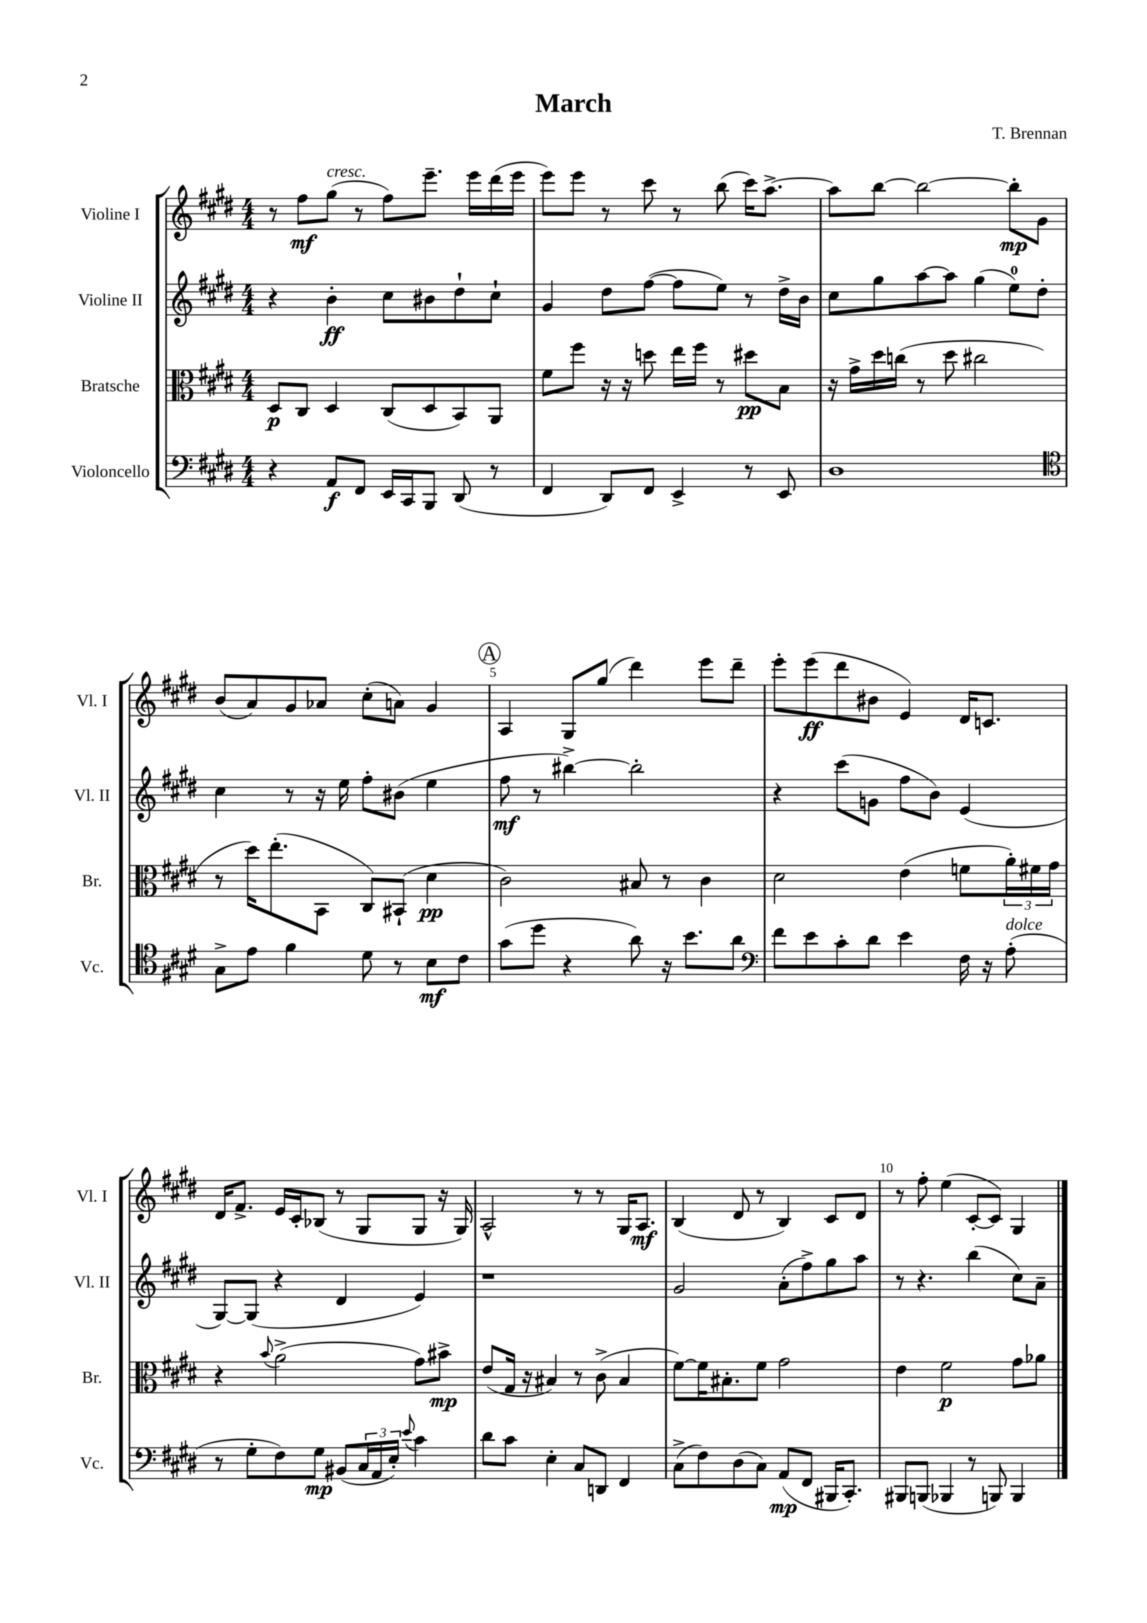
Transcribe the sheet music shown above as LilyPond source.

\header { title = "March" composer = "T. Brennan" }
<<
\new StaffGroup <<
\new Staff = "s0" \with { instrumentName = "Violine I" shortInstrumentName = "Vl. I" } {
    \clef treble \key e \major \numericTimeSignature \time 4/4
    r8 fis''8\mf gis''8^\markup { \italic "cresc." }( r8 fis''8) e'''8.-- e'''16 dis'''16( e'''16 |
    e'''8) e'''8 r8 cis'''8 r8 b''8( cis'''16) a''8.~-> |
    a''8 b''8~ b''2~ b''8-.\mp gis'8 |
    b'8( a'8) gis'8 aes'8 cis''8-.( a'8) gis'4 |
    \mark \markup { \circle "A" } a4 gis8 gis''8( dis'''4) e'''8 dis'''8-- |
    e'''8-. e'''8\ff( dis'''8 bis'8 e'4) dis'16 c'8. |
    dis'16 fis'8.-> e'16 cis'16-. bes8( r8 gis8 gis8 r16 gis16) |
    a2-^ r8 r8 gis16 a8.\mf |
    b4( dis'8 r8 b4) cis'8 dis'8 |
    r8 fis''8-. e''4( cis'8~-. cis'8) gis4 \bar "|." |
}
\new Staff = "s1" \with { instrumentName = "Violine II" shortInstrumentName = "Vl. II" } {
    \clef treble \key e \major \numericTimeSignature \time 4/4
    r4 b'4-.\ff cis''8 bis'8 dis''8-! cis''8-! |
    gis'4 dis''8 fis''8~( fis''8 e''8) r8 dis''16-> b'16 |
    cis''8 gis''8 a''8~ a''8 gis''4( e''8-0) dis''8-. |
    cis''4 r8 r16 e''16 fis''8-. bis'8( e''4 |
    \mark \markup { \circle "A" } fis''8\mf r8 bis''4~->) bis''2-. |
    r4 cis'''8( g'8 fis''8 b'8) e'4( |
    gis8~) gis8( r4 dis'4 e'4) |
    r1 |
    gis'2 a'8-.( fis''8->) gis''8 a''8 |
    r8 r4. b''4( cis''8) a'8-- \bar "|." |
}
\new Staff = "s2" \with { instrumentName = "Bratsche" shortInstrumentName = "Br." } {
    \clef alto \key e \major \numericTimeSignature \time 4/4
    dis8\p cis8 dis4 cis8( dis8 b,8) a,8 |
    fis'8 fis''8 r16 r16 d''8 e''16 fis''16 r8 dis''8\pp b8 |
    r16 gis'16-> dis''16 c''16( r8 dis''8 cis''2 |
    r8 dis''16) e''8.-.( b,8 cis8) bis,8-!( dis'4\pp |
    \mark \markup { \circle "A" } cis'2) bis8 r8 cis'4 |
    dis'2 e'4( f'8 \tuplet 3/2 { a'16-.) fis'16 gis'16 } |
    r4 \appoggiatura { b'8 } a'2->( gis'8) bis'8->\mp |
    e'8( gis16 r16 bis4) r8 cis'8->( bis4 |
    fis'8~) fis'16 bis8.-. fis'8 gis'2 |
    e'4 fis'2\p gis'8 aes'8 \bar "|." |
}
\new Staff = "s3" \with { instrumentName = "Violoncello" shortInstrumentName = "Vc." } {
    \clef bass \key e \major \numericTimeSignature \time 4/4
    r4 a,8\f fis,8 e,16 cis,16 b,,8 dis,8( r8 |
    fis,4 dis,8) fis,8 e,4-> r8 e,8 |
    dis1 |
    \clef tenor gis8-> e'8 fis'4 dis'8 r8 b8\mf cis'8 |
    \mark \markup { \circle "A" } gis'8( dis''8 r4 a'8) r16 b'8. a'8 |
    \clef bass fis'8 e'8 cis'8-. dis'8 e'4 fis16 r16 a8-.^\markup { \italic "dolce" }( |
    r8 gis8-. fis8) gis8\mp bis,8( \tuplet 3/2 { cis16 a,16 e16-.) } \appoggiatura { e'8 } cis'4 |
    dis'8 cis'8 e4-. cis8 d,8 fis,4 |
    cis8->( fis8) dis8( cis8) a,8\mp( fis,8 bis,,16 cis,8.-.) |
    bis,,8 b,,8( bes,,4 r8 b,,8) b,,4 \bar "|." |
}
>>
>>
\layout { \context { \Score \override BarNumber.break-visibility = ##(#f #t #t) barNumberVisibility = #(every-nth-bar-number-visible 5) } }
